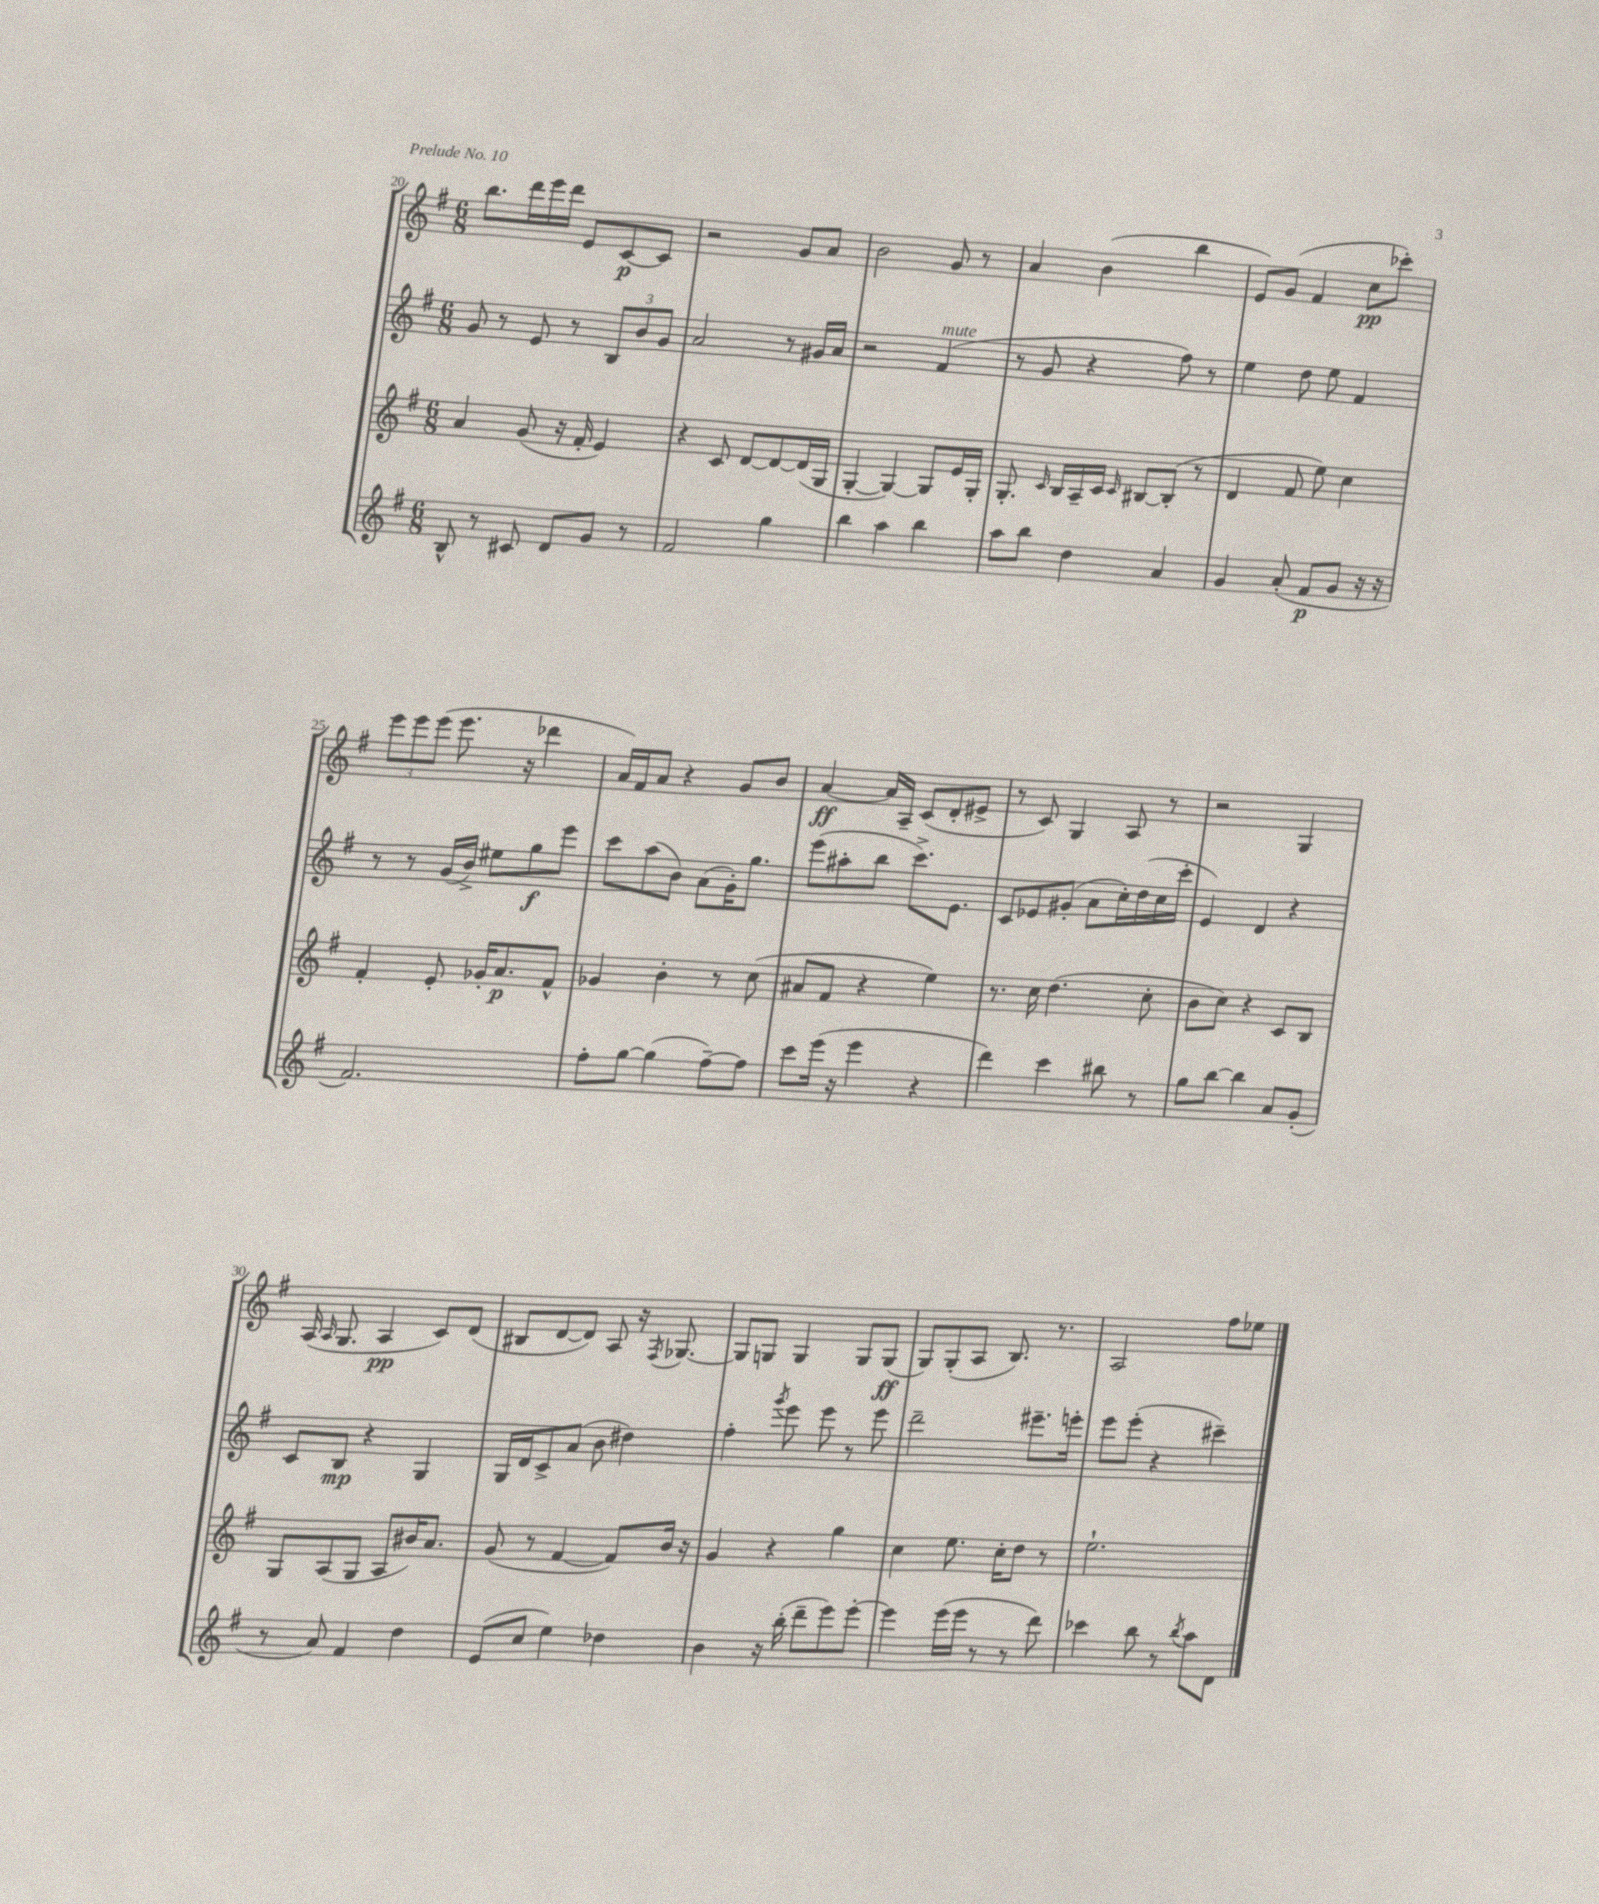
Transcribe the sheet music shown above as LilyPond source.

<<
\new StaffGroup <<
\new Staff = "s0" {
    \clef treble \key g \major \numericTimeSignature \time 6/8
    \autoBeamOff b''8.[ d'''16 e'''16 d'''16] e'8[ c'8~\p c'8] |
    r2 g'8[ a'8] |
    b'2 g'8 r8 |
    a'4 b'4( b''4 |
    e'8[) g'8]( fis'4 c''8[\pp ces'''8]-.) |
    \tuplet 3/2 { e'''8[ e'''8 e'''8]( } e'''8. r16 des'''4 |
    a'16[) fis'16 a'8] r4 g'8[ b'8] |
    a'4~\ff a'16[ a16]-- c'8[( d'8-. eis'8]-> |
    r8 c'8) g4 a8 r8 |
    r2 g4 |
    a16( \grace { a16 } g8. a4\pp c'8[) d'8]( |
    bis8[ d'8~ d'8]) a8 r16 \acciaccatura { fis8 } ges8.~ |
    ges8[ g8] g4 g8[ g8]\ff( |
    g8[) g8-.( a8] b8.) r8. |
    a2 fis''8[ ees''8] \bar "|." |
}
\new Staff = "s1" {
    \clef treble \key g \major \numericTimeSignature \time 6/8
    \autoBeamOff g'8 r8 e'8 r8 \tuplet 3/2 { b8[ b'8 g'8] } |
    a'2 r8 gis'16[ a'16] |
    r2 fis'4^\markup { \italic "mute" }( |
    r8 g'8 r4 fis''8) r8 |
    e''4 d''8 e''8 fis'4 |
    r8 r8 g'16[( b'16]->) eis''8[ g''8\f e'''8] |
    c'''8[ a''8( b'8]) a'8[( g'16-.) g''8.] |
    e'''8[( ais''8-. b''8] c'''8.[->) e'8.] |
    c'8[ ees'8 gis'8]-.( a'8[ c''16-.) d''16( c''16 c'''16]-. |
    e'4) d'4 r4 |
    c'8[ b8]\mp r4 g4 |
    g16[ d'16 c'8-> a'8]( b'8 dis''4) |
    fis''4-. \acciaccatura { g'''8 } e'''8 e'''8 r8 e'''8 |
    d'''2-- eis'''8.[-- e'''16]-. |
    e'''8[ e'''8]-.( r4 cis'''4--) \bar "|." |
}
\new Staff = "s2" {
    \clef treble \key g \major \numericTimeSignature \time 6/8
    \autoBeamOff a'4 g'8( r16 fis'16-. e'4) |
    r4 c'8 d'8[~ d'8~ d'16( g16] |
    g4~-. g4~) g8[ e'16 g16]-. |
    g8.-. \grace { c'16 } b16[ a16-- c'16] \grace { c'16 } bis8[~ bis8]-.( r8 |
    d'4 fis'8 e''8) c''4 |
    fis'4-. e'8-. ges'16[-. a'8.\p fis'8]-^ |
    ges'4 b'4-. r8 c''8( |
    ais'8[ fis'8] r4 e''4) |
    r8. c''16 d''4.( c''8-. |
    b'8[ c''8]) r4 c'8[ b8] |
    g8[ a8( g8] a8[ bis'16) a'8.] |
    g'8( r8 fis'4~ fis'8[) b'16] r16 |
    g'4 r4 g''4 |
    c''4 e''8. c''16[-. d''8] r8 |
    e''2.-! \bar "|." |
}
\new Staff = "s3" {
    \clef treble \key g \major \numericTimeSignature \time 6/8
    \autoBeamOff b8-^ r8 cis'8 d'8[ g'8] r8 |
    fis'2 g''4 |
    b''4 a''4 b''4 |
    a''8[ b''8] d''4 a'4 |
    g'4 a'8-.( fis'8[\p g'8] r16 r16 |
    fis'2.) |
    fis''8[-. g''8]~ g''4( fis''8[~--) fis''8] |
    c'''8[ e'''16]( r16 e'''4 r4 |
    d'''4) c'''4 bis''8 r8 |
    g''8[ b''8]~ b''4 a'8[ g'8]-.( |
    r8 a'8) fis'4 d''4 |
    e'8[( c''8] e''4) des''4 |
    b'4 r16 b''16-.( d'''8[-- e'''8) e'''8]~-. |
    e'''4 e'''16[( e'''16] r8 r8 d'''8) |
    ces'''4 b''8 r8 \acciaccatura { b''8 } a''8[ d'8] \bar "|." |
}
>>
>>
\layout { \context { \Score currentBarNumber = #20 } }
